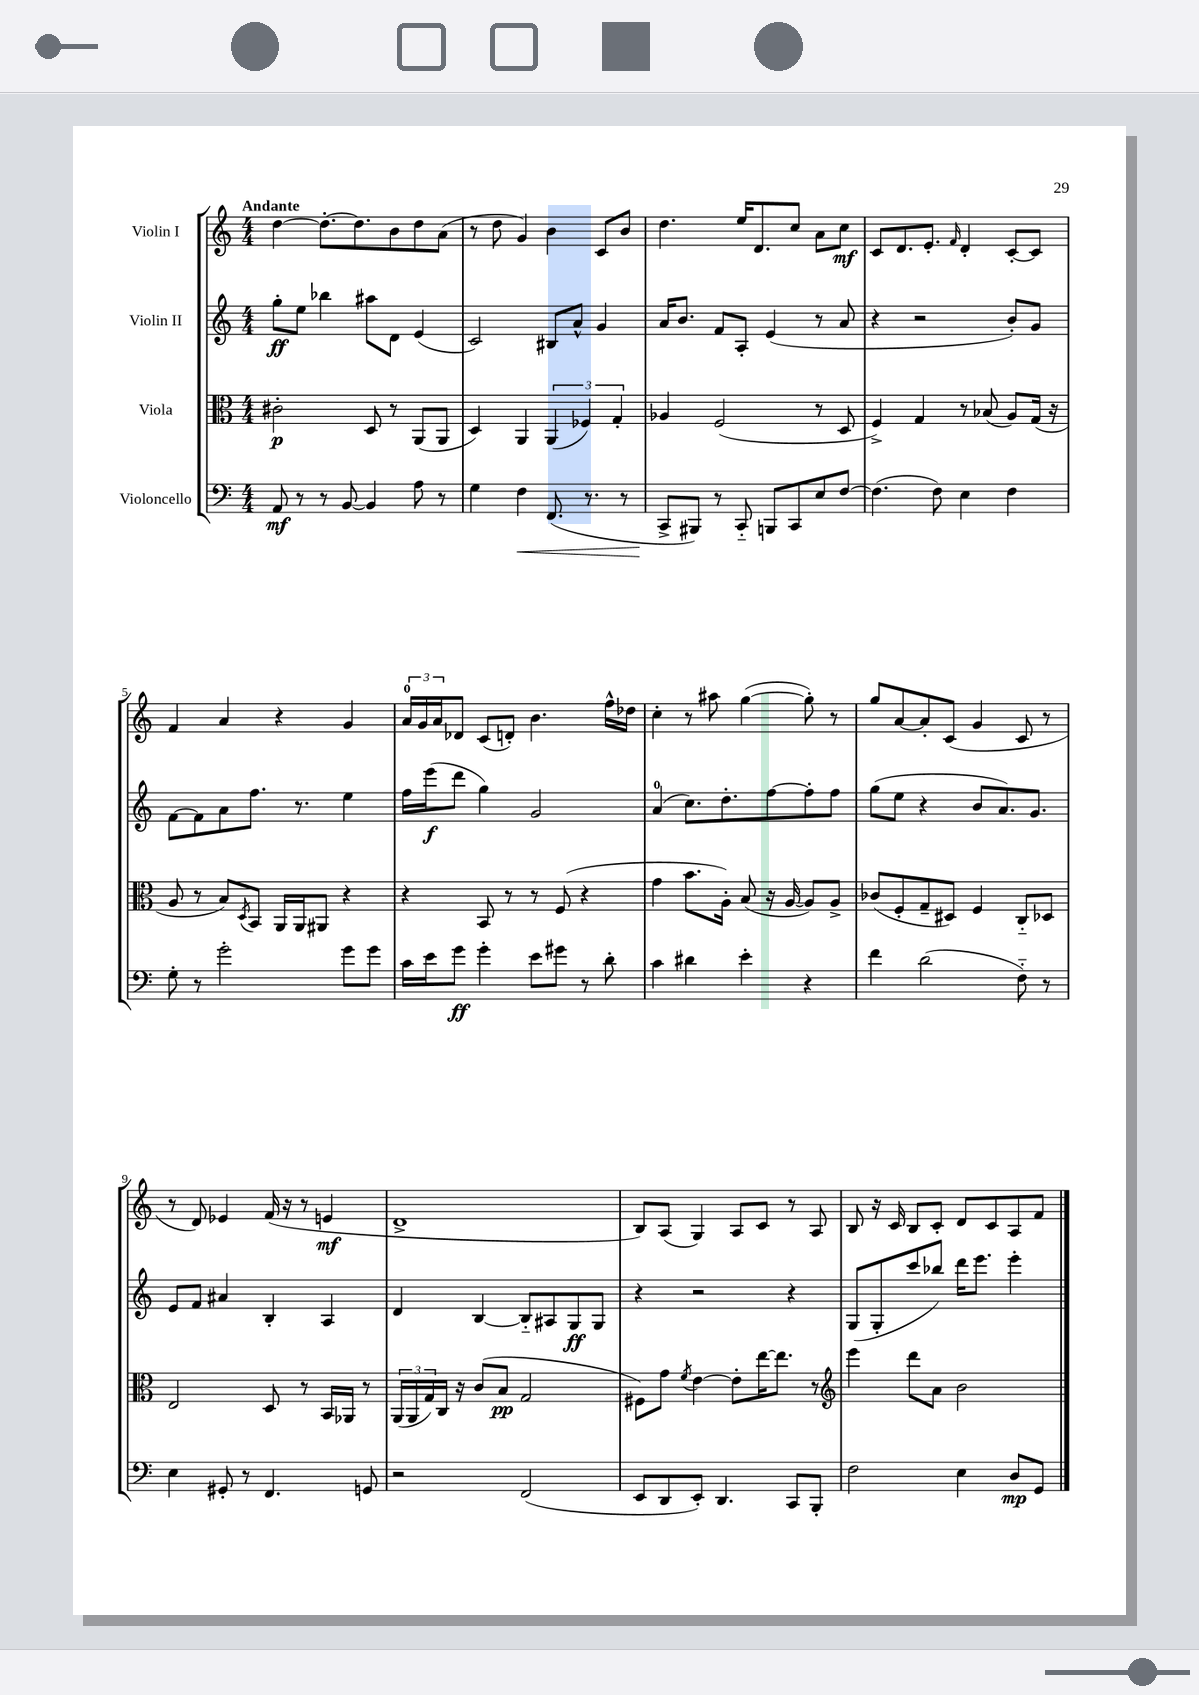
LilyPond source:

<<
\new StaffGroup <<
\new Staff = "s0" \with { instrumentName = "Violin I" } {
    \clef treble \key c \major \numericTimeSignature \time 4/4 \tempo "Andante"
    d''4~ d''8.~-. d''8. b'8 d''8 a'8( |
    r8 d''8 g'4) b'4 c'8 b'8 |
    d''4. e''16 d'8. c''8 a'8 c''8\mf |
    c'8 d'8. e'8.-. \grace { f'16 } d'4-. c'8~-. c'8 |
    f'4 a'4 r4 g'4 |
    \tuplet 3/2 { a'16-0 g'16 a'16 } des'8 c'8( d'8-.) b'4. f''16-^ des''16 |
    c''4-. r8 ais''8 g''4~( g''8-.) r8 |
    g''8 a'8~ a'8-. c'8( g'4 c'8 r8 |
    r8 d'8) ees'4 f'16( r16 r8 e'4\mf |
    d'1-> |
    b8) a8( g4) a8 c'8 r8 a8 |
    b8 r16 c'16 b8 c'8-. d'8 c'8 a8 f'8 \bar "|." |
}
\new Staff = "s1" \with { instrumentName = "Violin II" } {
    \clef treble \key c \major \numericTimeSignature \time 4/4
    g''8-.\ff e''8 bes''4 ais''8 d'8 e'4( |
    c'2) bis8 a'8-^ g'4 |
    a'16 b'8. f'8 a8-. e'4( r8 a'8 |
    r4 r2 b'8-.) g'8 |
    f'8~ f'8 a'8 f''8. r8. e''4 |
    f''16 e'''16\f( d'''8 g''4) g'2 |
    a'4-0( c''8.) d''8.-. f''8~ f''8-. f''8 |
    g''8( e''8 r4 b'8 a'8.) g'8. |
    e'8 f'8 ais'4 b4-. a4 |
    d'4 b4~ b8-_ ais8 g8\ff g8 |
    r4 r2 r4 |
    g8( g8-. c'''8 bes''8) d'''16 e'''8. e'''4-. \bar "|." |
}
\new Staff = "s2" \with { instrumentName = "Viola" } {
    \clef alto \key c \major \numericTimeSignature \time 4/4
    cis'2-.\p d8 r8 a,8( a,8 |
    d4) a,4 \tuplet 3/2 { a,4( fes4) g4-. } |
    aes4 f2( r8 d8 |
    f4->) g4 r8 bes8( a8) g16( r16 |
    a8 r8 b8) \acciaccatura { d8 } b,8 a,16 a,16 ais,8 r4 |
    r4 b,8 r8 r8 f8( r4 |
    g'4 b'8. a16-.) b8( r16 a16~ a8) a8-> |
    ces'8( f8-. g8-- dis8) f4 c8-_ des8 |
    e2 d8 r8 b,16 aes,16 r8 |
    \tuplet 3/2 { a,16( a,16 g16) } c16 r16 c'8( b8\pp g2 |
    fis8) g'8 \acciaccatura { f'8 } e'4~ e'8-. e''16~ e''8. r8 |
    \clef treble e'''4 d'''8 a'8 b'2 \bar "|." |
}
\new Staff = "s3" \with { instrumentName = "Violoncello" } {
    \clef bass \key c \major \numericTimeSignature \time 4/4
    a,8\mf r8 r8 b,8~ b,4 a8 r8 |
    g4 f4\< f,8.( r8. r8 |
    c,8->\! bis,,8) r8 c,8-_ b,,8 c,8 e8 f8~ |
    f4.( f8) e4 f4 |
    g8-. r8 g'2-. g'8 g'8 |
    c'16 e'16 g'8\ff g'4-. e'8 gis'8 r8 d'8-. |
    c'4 dis'4 e'4-. r4 |
    f'4 d'2( f8-_) r8 |
    e4 gis,8-. r8 f,4. g,8 |
    r2 f,2( |
    e,8 d,8 e,8-.) d,4. c,8 b,,8-. |
    f2 e4 d8\mp g,8 \bar "|." |
}
>>
>>
